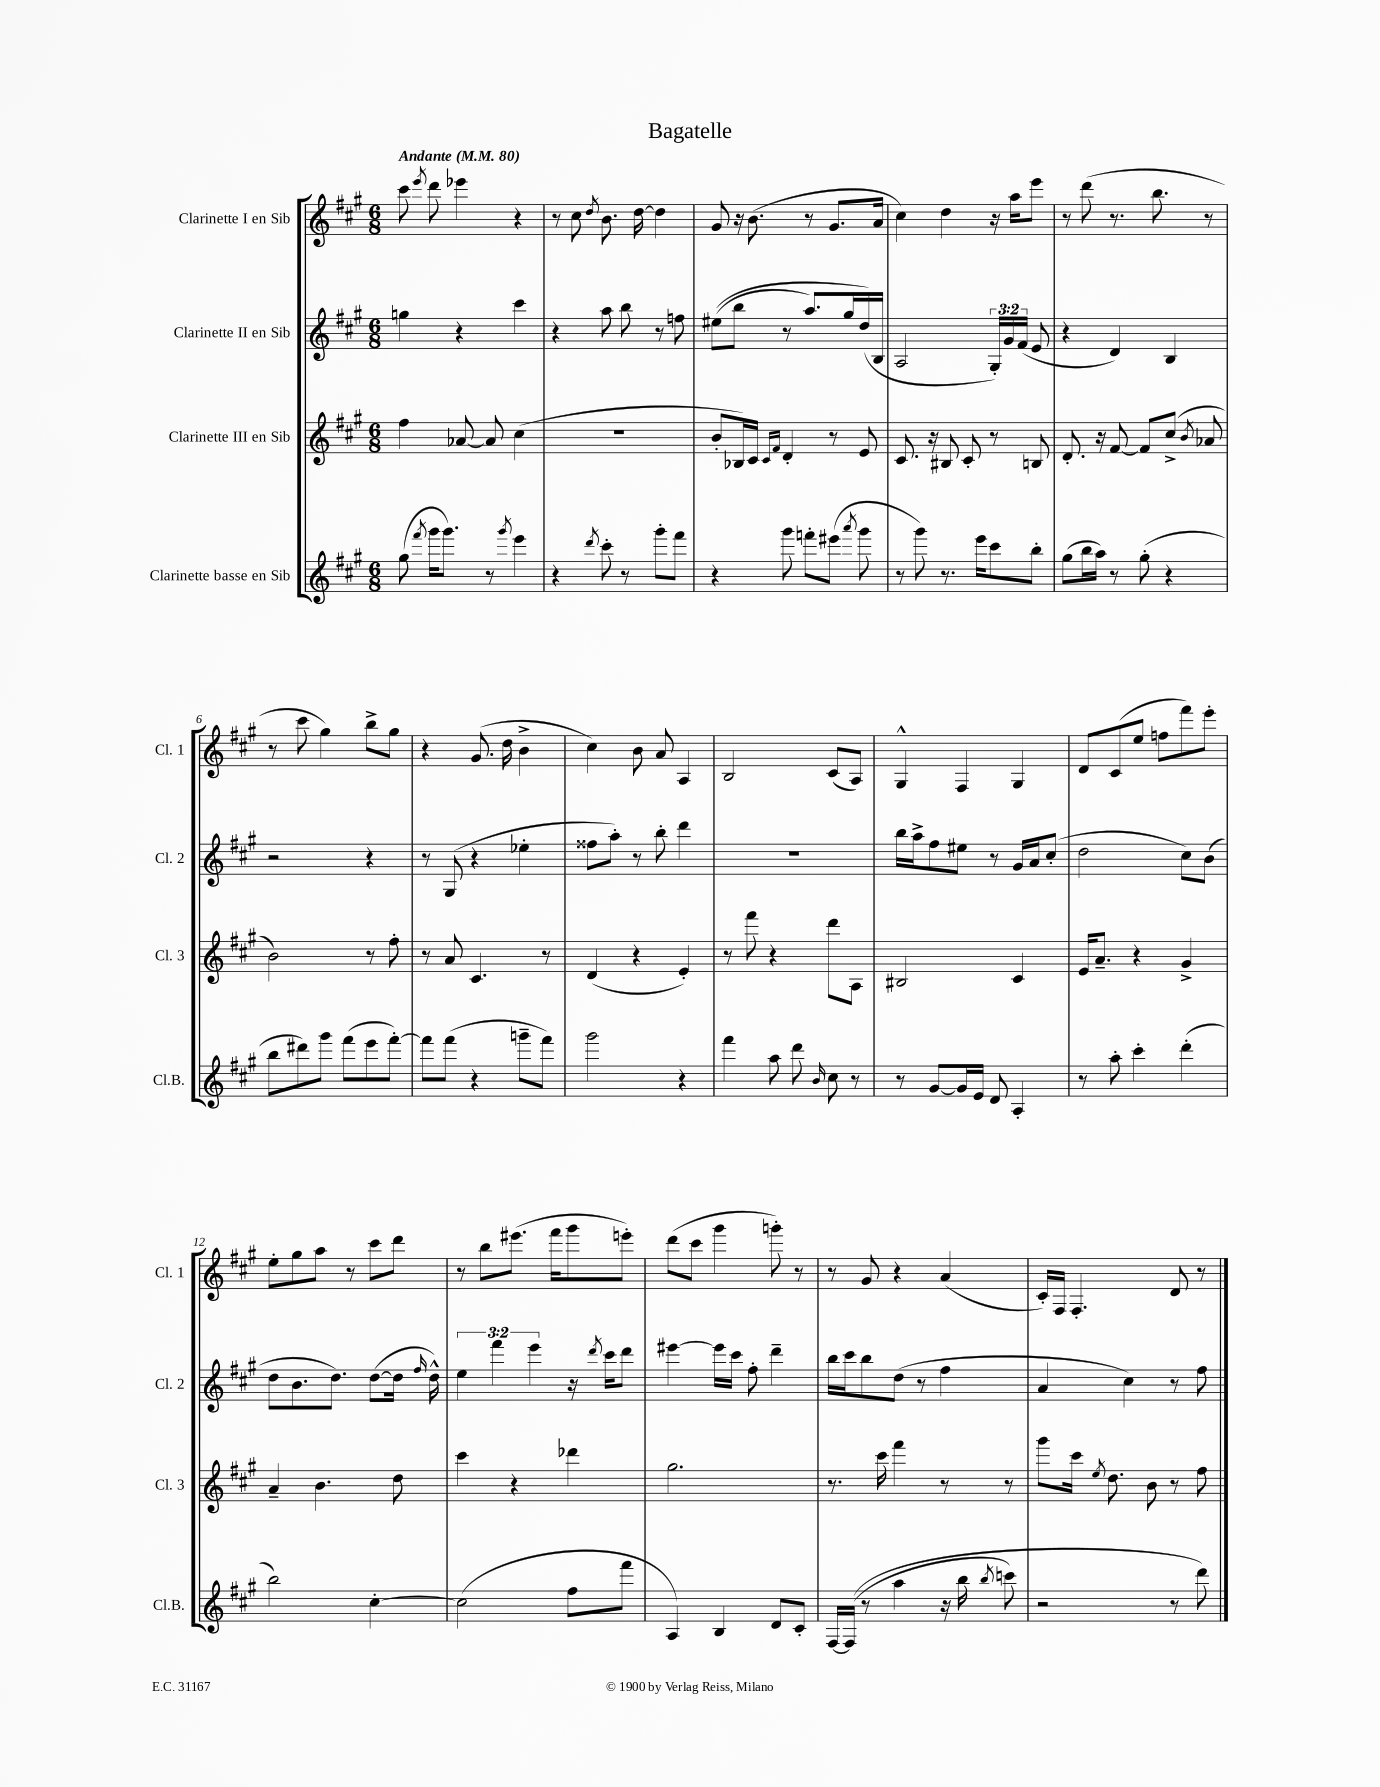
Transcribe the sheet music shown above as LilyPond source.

\header { title = "Bagatelle" }
<<
\new StaffGroup <<
\new Staff = "s0" \with { instrumentName = "Clarinette I en Sib" shortInstrumentName = "Cl. 1" } {
    \clef treble \key a \major \numericTimeSignature \time 6/8 \tempo "Andante" 4 = 80
    \autoBeamOff cis'''8 \acciaccatura { e'''8 } d'''8 ees'''4 r4 |
    r8 cis''8 \acciaccatura { d''8 } b'8. d''16~ d''4 |
    gis'8 r16 b'8.( r8 gis'8.[ a'16] |
    cis''4) d''4 r16 a''16[ e'''8] |
    r8 d'''8( r8. b''8. r8 |
    r8 cis'''8 gis''4) b''8[-> gis''8] |
    r4 gis'8.( d''16 b'4-> |
    cis''4) b'8 a'8 a4 |
    b2 cis'8[( a8]) |
    gis4-^ fis4 gis4 |
    d'8[ cis'8( e''8] f''8[ fis'''8) e'''8]-. |
    e''8[-. gis''8 a''8] r8 cis'''8[ d'''8] |
    r8 b''8[ eis'''8.]( fis'''16[ gis'''8 e'''8]-.) |
    d'''8[( cis'''8] gis'''4 g'''8-.) r8 |
    r8 gis'8 r4 a'4( |
    cis'16[-.) fis16] fis4.-. d'8 r8 \bar "|." |
}
\new Staff = "s1" \with { instrumentName = "Clarinette II en Sib" shortInstrumentName = "Cl. 2" } {
    \clef treble \key a \major \numericTimeSignature \time 6/8 \override Staff.TupletNumber.text = #tuplet-number::calc-fraction-text
    \autoBeamOff g''4 r4 cis'''4 |
    r4 a''8 b''8 r8 f''8 |
    eis''8[(\( b''8] r8 a''8.[) gis''16 d''16(\) b16] |
    a2 \tuplet 3/2 { gis16[-.) gis'16 fis'16]( } e'8 |
    r4 d'4) b4 |
    r2 r4 |
    r8 gis8( r4 ees''4-. |
    fisis''8[ a''8]-.) r8 b''8-. d'''4 |
    R2. |
    b''16[ a''16-> fis''8 eis''8] r8 gis'16[ a'16 cis''8]-.( |
    d''2 cis''8[) b'8]( |
    d''8[ b'8. d''8.]) d''8[~( d''16] \grace { fis''16 } d''16-^) |
    \tuplet 3/2 { e''4 fis'''4 e'''4 } r16 \acciaccatura { d'''8 } cis'''16[ d'''8] |
    eis'''4~ eis'''16[ cis'''16] fis''8-. d'''4-- |
    b''16[ cis'''16 b''8 d''8]( r8 fis''4 |
    a'4 cis''4) r8 fis''8 \bar "|." |
}
\new Staff = "s2" \with { instrumentName = "Clarinette III en Sib" shortInstrumentName = "Cl. 3" } {
    \clef treble \key a \major \numericTimeSignature \time 6/8
    \autoBeamOff fis''4 aes'8~ aes'8 cis''4( |
    r2. |
    b'8[-. bes16) cis'16] \grace { cis'16[ fis'16] } d'4-. r8 e'8 |
    cis'8. r16 bis8 cis'8-. r8 b8 |
    d'8.-. r16 fis'8~ fis'8[ cis''8]->( \acciaccatura { b'8 } aes'8 |
    b'2) r8 fis''8-. |
    r8 a'8 cis'4. r8 |
    d'4( r4 e'4-.) |
    r8 fis'''8 r4 d'''8[ a8] |
    bis2 cis'4 |
    e'16[ a'8.]-- r4 gis'4-> |
    a'4-- b'4. d''8 |
    cis'''4 r4 des'''4 |
    gis''2. |
    r8. cis'''16 fis'''4 r8 r8 |
    gis'''8[ cis'''16] \acciaccatura { e''8 } d''8. b'8 r8 fis''8 \bar "|." |
}
\new Staff = "s3" \with { instrumentName = "Clarinette basse en Sib" shortInstrumentName = "Cl.B." } {
    \clef treble \key a \major \numericTimeSignature \time 6/8
    \autoBeamOff gis''8( \acciaccatura { fis'''8 } gis'''16[ gis'''8.]) r8 \acciaccatura { gis'''8 } e'''4 |
    r4 \acciaccatura { d'''8 } cis'''8-. r8 gis'''8[-. fis'''8] |
    r4 gis'''8 f'''8[-. eis'''8]( \acciaccatura { a'''8 } gis'''8 |
    r8 gis'''8) r8. e'''16[ cis'''8 b''8]-. |
    gis''8[( b''16 a''16]) r8 gis''8-.( r4 |
    b''8[ dis'''8) gis'''8] fis'''8[( e'''8 fis'''8]~-.) |
    fis'''8[ fis'''8]( r4 g'''8[-- fis'''8]) |
    gis'''2 r4 |
    fis'''4 a''8 d'''8 \grace { b'16 } cis''8 r8 |
    r8 gis'8[~ gis'16 e'16] d'8 a4-. |
    r8 a''8-. cis'''4-. d'''4-.( |
    b''2) cis''4~-. |
    cis''2( fis''8[ fis'''8] |
    a4) b4 d'8[ cis'8]-. |
    fis16[~ fis16](\( r8 a''4 r16 b''16 \acciaccatura { b''8 } c'''8) |
    r2 r8 d'''8\) \bar "|." |
}
>>
>>
